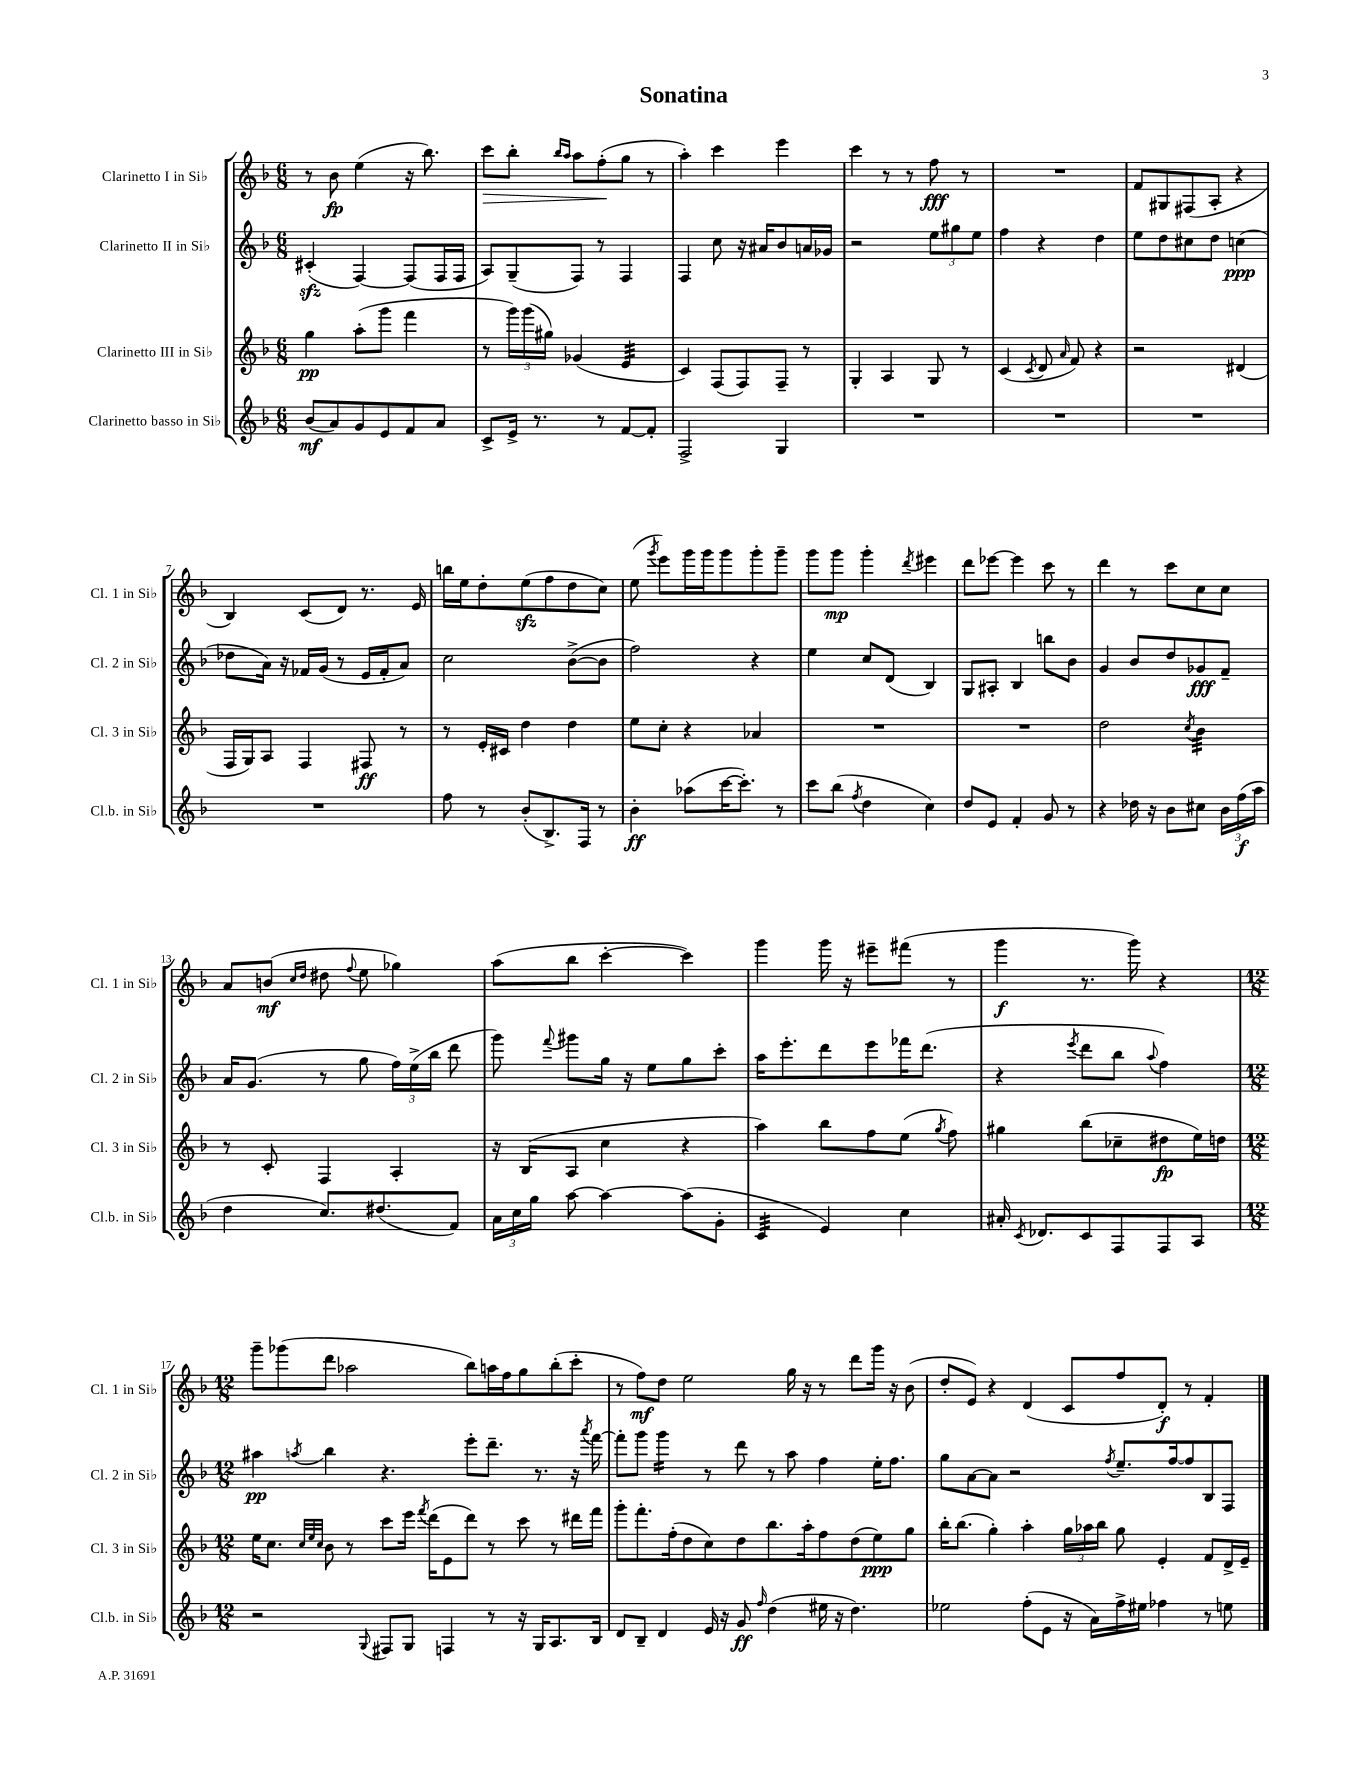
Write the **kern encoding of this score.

**kern	**kern	**kern	**kern
*staff4	*staff3	*staff2	*staff1
*clefG2	*clefG2	*clefG2	*clefG2
*k[b-]	*k[b-]	*k[b-]	*k[b-]
*M6/8	*M6/8	*M6/8	*M6/8
(8b-/L	4gg\	(4c#'/	8r
8a/)	.	.	8b-\
8g/	(8aa'\L	[4F/)	(4ee\
8e/	8ggg\J	.	.
8f/	4fff\	(8F/]L	16r
.	.	.	8.bb-\)
8a/J	.	16F/L	.
.	.	16F/JJ	.
=	=	=	=
8c^/L	8r	8A/L)	8ccc\L
16e^/Jk	24ggg\LL)	(8G~/	8bb-'\J
.	(24ggg\	.	.
8.r	.	.	.
.	24gg#\JJ)	.	.
.	.	.	16qqbb-/LL
.	.	.	16qqaa/JJ
.	(4g-/	8F/J)	8aa\L
8r	.	8r	(8ff'\
[8f/L	4e/	4F/	8gg\J
8f'/]J	.	.	8r
=	=	=	=
2F^/	4c/)	4F/	4aa'\)
.	(8F/L	8cc\	4ccc\
.	8F/)	16r	.
.	.	16a#/LK	.
4G/	8F~/J	8b-/	4eee\
.	8r	16a/L	.
.	.	16g-/JJ	.
=	=	=	=
2.r	4G'/	2r	4ccc\
.	4A/	.	8r
.	.	.	8r
.	8G/	12ee\L	8ff\
.	.	12gg#\	.
.	8r	.	8r
.	.	12ee\J	.
=	=	=	=
2.r	(4c/	4ff\	2.r
.	8qc/	.	.
.	8d/	4r	.
.	16qqa/	.	.
.	8f/)	.	.
.	4r	4dd\	.
=	=	=	=
2.r	2r	8ee\L	8f/L
.	.	8dd\	8G#/
.	.	8cc#\	(8F#/
.	.	8dd\J	8A'/J
.	(4d#/	(4cc\	4r
=	=	=	=
2.r	16F/LL	8dd-\L	4B-/)
.	16G/J)	.	.
.	8A/J	16a\Jk)	.
.	.	16r	.
.	4F/	16f-/LL	(8c/L
.	.	(16g/JJ	.
.	.	8r	8d/J)
.	8F#/	16e/LL	8.r
.	.	16f-'/J	.
.	8r	8a/J)	.
.	.	.	16e/
=	=	=	=
8ff\	8r	2cc\	16bb\LL
.	.	.	16ee\J
8r	16e'/LL	.	8dd'\
.	16c#/JJ	.	.
(8b-'/L	4dd\	.	(8ee\
8.B-^/)	.	.	8ff\
.	4dd\	([8b-^\L	8dd\
16F/Jk	.	.	.
8r	.	8b-\]J	8cc\J)
=	=	=	=
4b-'\	8ee\L	2ff\)	(8ee\
.	.	.	8qggg/
.	8cc'\J	.	8eee\L)
(8aa-\L	4r	.	16ggg\L
.	.	.	16ggg\J
[16ccc\K	.	.	8ggg\
8.ccc'\]J)	.	.	.
.	4a-/	4r	8ggg'\
8r	.	.	8ggg~\J
=	=	=	=
8ccc\L	2.r	4ee\	8ggg\L
(8bb-\J	.	.	8ggg\J
8qff/	.	.	.
4dd\	.	8cc/L	4ggg'\
.	.	(8d/J	.
.	.	.	8qddd/
4cc\)	.	4B-/)	4eee#\
=	=	=	=
8dd/L	2.r	8G/L	8ddd\L
8e/J	.	8A#'/J	[8eee-\J
4f'/	.	4B-/	4eee-\]
8g/	.	8bb\L	8ccc\
8r	.	8b-\J	8r
=	=	=	=
4r	2dd\	4g/	4ddd\
16dd-\	.	8b-/L	8r
16r	.	.	.
8b-\L	.	8dd/	8ccc\L
.	8qcc/	.	.
8cc#\J	4b-\	8g-/	8cc\
24b-\LL	.	8f~/J	8cc\J
(24ff\	.	.	.
24aa\JJ	.	.	.
=	=	=	=
4dd\	8r	16a/LK	8a/L
.	.	(8.g/J	.
.	8c'/	.	(8b/J
.	.	.	16qqcc/LL
.	.	.	16qqdd/JJ
8.cc/L)	4F/	8r	8dd#\
.	.	.	8qqff/
.	.	8gg\	8ee\
(8.dd#/	.	.	.
.	4A'/	24ff\LL)	4gg-\)
.	.	(24ee^\	.
.	.	24bb-\JJ	.
8f/J)	.	8ddd\	.
=	=	=	=
24a\LL	16r	8ggg\)	(8aa\L
24cc\	.	.	.
.	(16B-/LK	.	.
24gg\JJ	.	.	.
.	.	8qqfff/	.
[8aa\	8A/J	8ggg#\L	8bb-\J
4aa\_	4cc\	16gg\Jk	[4ccc'\
.	.	16r	.
.	.	8ee\L	.
(8aa\]L	4r	8gg\	4ccc\])
8g'\J	.	8ccc'\J	.
=	=	=	=
4c/	4aa\)	16aa\LK	4ggg\
.	.	8.eee'\	.
4e/)	8bb-\L	8ddd\	16ggg\
.	.	.	16r
.	8ff\	8eee\	8eee#~\L
4cc\	(8ee\J	16fff-\K	(8fff#\J
.	.	(8.ddd\J	.
.	8qgg/	.	.
.	8ff\)	.	8r
=	=	=	=
16a#'/	4gg#\	4r	4ggg\
8qc/	.	.	.
8.d-/L	.	.	.
.	.	8qeee/	.
8c/	(8bb-\L	8ddd\L	8.r
8F/	8cc-~\	8bb-\J	.
.	.	.	16ggg\)
.	.	8qqaa/	.
8F/	8dd#\	4ff\)	4r
8A/J	16ee\L)	.	.
.	16dd\JJ	.	.
=	=	=	=
*M12/8	*M12/8	*M12/8	*M12/8
2r	16ee\LK	4aa#\	8ggg~\L
.	8.cc\J	.	.
.	.	.	(8ggg-\
.	32qqcc/LLL	.	.
.	32qqee/	.	.
.	32qqcc/JJJ	8qaa/	.
.	8b-\	4bb-\	8ddd\J
.	8r	.	2aa-\
8qqG/	.	.	.
8F#/L	8ccc\L	4.r	.
8G/J	16eee\Jk	.	.
.	8qfff/	.	.
.	(16ddd\LK	.	.
4F/	8e\	.	.
.	8ddd\J)	8eee'\L	8bb-\L)
8r	8r	8.ddd~\J	16aa\L
.	.	.	16ff\J
16r	8ccc\	.	8gg\
16G/LK	.	8.r	.
8.A/	8r	.	(8bb-'\
.	16ddd#\LL	16r	8ccc'\J
.	.	8qaaa/	.
16B-/Jk	16fff\JJ	[16fff\	.
=	=	=	=
8d/L	8ggg'\L	8fff'\]L	8r
8B-~/J	8.fff'\	8ggg\J	8ff\L)
4d/	.	4ggg\	8dd\J
.	(16ff'\k	.	.
.	8dd\	.	2ee\
16e/	8cc\)	8r	.
16r	.	.	.
8g/	8dd\	8ddd\	.
16qqff/	.	.	.
(4dd\	8.bb-\	8r	.
.	.	8aa\	16gg\
.	16aa'\k	.	16r
16ee#\	8ff\	4ff\	8r
16r	.	.	.
4.dd\)	(8dd\	.	8ddd\L
.	8ee\)	16ee'\LK	16ggg\Jk
.	.	8.ff\J	16r
.	8gg\J	.	(8b-\
=	=	=	=
2ee-\	16bb-'\LK	8gg\L	8dd'/L
.	(8.bb-\J	.	.
.	.	[8a\	8e/J)
.	4gg'\)	8a\]J	4r
.	.	2r	.
(8ff'\L	4aa'\	.	(4d/
8e\J	.	.	.
16r	24gg\LL	.	8c/L
.	24aa-\	.	.
16a\LL)	.	.	.
.	24bb-\JJ	.	.
.	.	8qff/	.
16ff^\	8gg\	8.ee~/L	8ff/
16ee#\JJ	.	.	.
4ff-\	4e'/	.	8d'/J)
.	.	[16ff/k	.
.	.	8ff/]	8r
8r	8f/L	8B-/	4f'/
8ee\	16d^/L	8F/J	.
.	16e~/JJ	.	.
==	==	==	==
*-	*-	*-	*-
